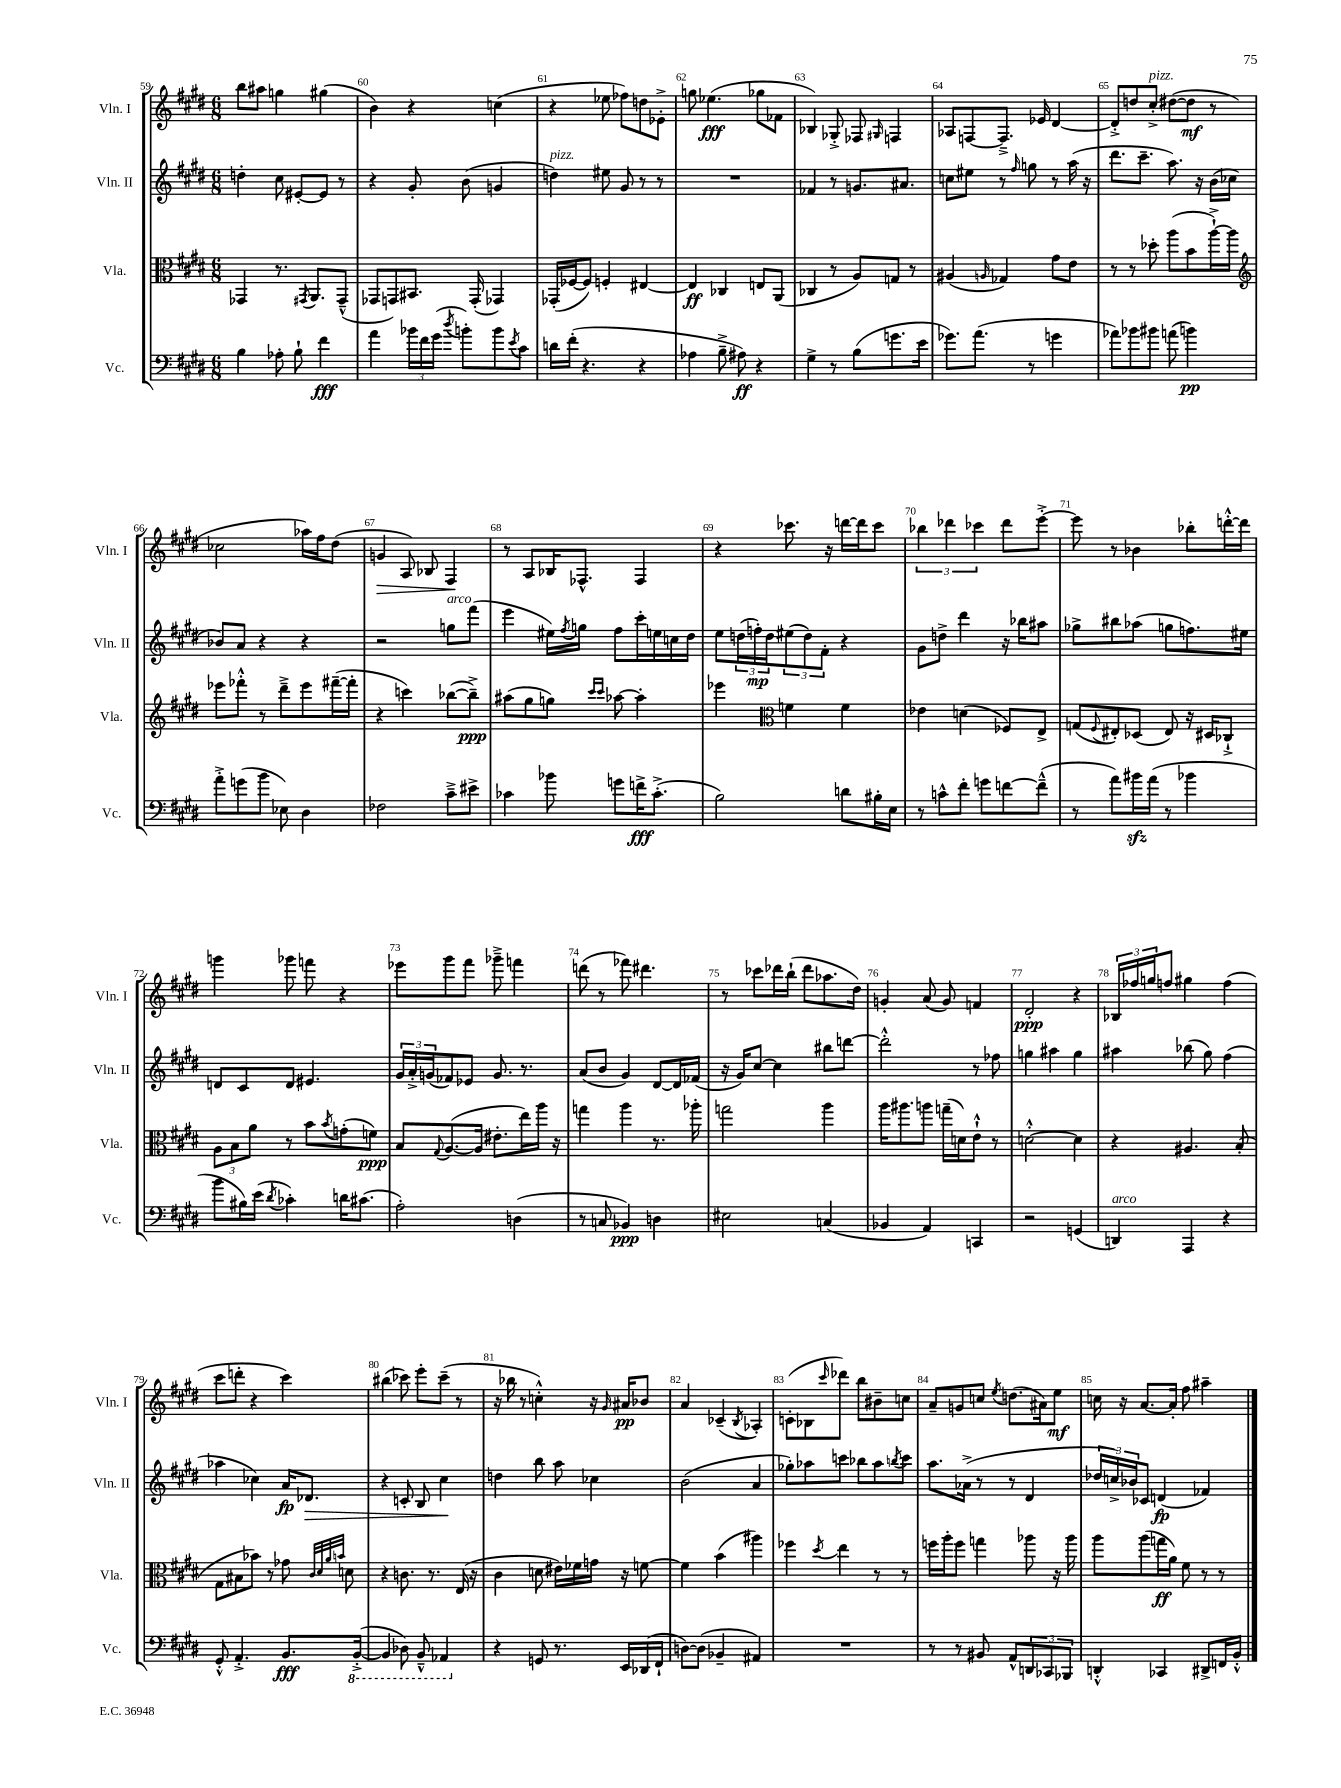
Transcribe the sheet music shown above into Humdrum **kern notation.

**kern	**kern	**kern	**kern
*staff4	*staff3	*staff2	*staff1
*clefF4	*clefC3	*clefG2	*clefG2
*k[f#c#g#d#]	*k[f#c#g#d#]	*k[f#c#g#d#]	*k[f#c#g#d#]
*M6/8	*M6/8	*M6/8	*M6/8
4B\	4GG-/	4dd'\	8bb\L
.	.	.	8aa#\J
8A-'\	8.r	8cc#\	4gg\
8B`\	.	[8e#'/L	.
.	8qGG#/	.	.
.	8.AA/L	.	.
4f#\	.	8e#/]J	(4gg#\
.	(8GG#~^^/J	8r	.
=	=	=	=
4a\	8GG-/L	4r	4b\)
.	8GG/)	.	.
24b-\LL	8.BB#/J	8g#'/	4r
24f#\	.	.	.
(24g#\JJ	.	.	.
8qdd#/	.	.	.
8b'\L)	.	(8b\	.
.	(16GG'/	.	.
8b\	4GG-/)	4g/	(4cc\
8qe/	.	.	.
8c#\J	.	.	.
=	=	=	=
16d\LL	(16GG-'/LL	4dd\)	4r
(16f#'\JJ	[16F-/J	.	.
4.r	8F-/]J)	.	.
.	4F'/	8ee#\	8ee-\
.	.	8g#/	8ff-\L)
4r	[4E#/	8r	8dd\
.	.	8r	8e-'^\J
=	=	=	=
4A-\	4E#/]	2.r	8gg\
.	.	.	(4.ee-\
8B~^\	4C-/	.	.
8A#\)	.	.	.
4r	8E/L	.	8gg-\L
.	(8AA/J	.	8f-\J
=	=	=	=
4G#^\	4C-/	4f-/	4B-/)
8r	8r	8r	8G-'^/
(8B\L	8A/L)	8.g/L	8F-/
.	.	.	16qqG#/
8.g\	8G/J	.	4F/
.	.	8.a#/J	.
.	8r	.	.
16e\Jk	.	.	.
=	=	=	=
8.g-\L)	(4A#/	8cc\L	8A-/L
.	.	8ee#\J	[8F/
(8.a\J	.	.	.
.	16qqA/	.	.
.	4G-/)	8r	8.F~^/]J
.	.	16qqff#/	.
8r	.	8gg\	.
.	.	.	16e-/
4g\	8g#\L	8r	[4d#/
.	8e\J	(16aa\	.
.	.	16r	.
=	=	=	=
8a-\L)	8r	8.ddd#\L	8d#'^/]L
8b-\	8r	.	8dd/
.	.	8.ccc#~\J	.
8b#\J	8dd-'\	.	8cc#'^/J
(8a\	(8aa\L	8.aa\)	([8dd#\L
4b\)	8b\	.	8dd#\]J
.	.	16r	.
.	[16aa`^\L)	(16b\LL	8r
.	16aa\]JJ	16cc-\JJ	.
=	=	=	=
*	*clefG2	*	*
8a'^\L	8eee-\L	8b-/L)	2cc-\
(8g\	8fff-'^^\J	8a/J	.
8b\J	8r	4r	.
8E-\)	8ddd#~^\L	.	.
4D#\	8eee-\	4r	16aa-\LL)
.	.	.	16ff#\J
.	([16fff#~\L	.	(8dd#\J
.	16fff#'\]JJ	.	.
=	=	=	=
2F-\	4r	2r	4g/
.	4ccc\)	.	8A/)
.	.	.	8B-/
8c#~^\L	([8bb-\L	8gg\L	4F#/
8e#^\J	8bb-~^\]J)	(8fff#\J	.
=	=	=	=
4c-\	(8aa#\L	4eee\	8r
.	8gg#\	.	8A/L
8b-\	8gg\J)	16ee#\LL)	16B-/K
.	.	8qff#/	.
.	.	16gg\JJ	8.F-^^/J
.	16qqccc#/LL	.	.
.	16qqccc#/JJ	.	.
8g\L	[8aa-\	8ff#\L	.
16f^\K	4aa-'\]	16ccc#'\L	4F-/
(8.c-'^\J	.	16ee\	.
.	.	16cc\	.
.	.	16dd#\JJ	.
=	=	=	=
2B\)	4eee-\	8ee\L	4r
.	.	(24dd\L	.
.	.	24ff'\)	.
.	.	24dd\J	.
*	*clefC3	*	*
.	4f\	(12ee#\	8.ccc-\
.	.	12dd\)	.
.	.	12f#'\J	.
.	.	.	16r
8d\L	4f\	4r	[16ddd\LL
.	.	.	16ddd\]J
16B#'\L	.	.	8ccc-\J
16E\JJ	.	.	.
=	=	=	=
8r	4e-\	8g#\L	6bb-\
8c^^\L	.	8dd^\J	.
.	.	.	6ddd-\
8f#'\J	(4d\	4ddd#\	.
.	.	.	6ccc-\
8g\L	.	.	.
[8f\	8F-/L)	16r	8ddd-\L
.	.	16bb-\LK	.
(8f~^^\]J	8E^/J	8aa#\J	[8eee'^\J
=	=	=	=
8r	(8G/L	8gg-^\L	8eee\]
.	8qqF#/	.	.
8a\L)	8E#'/)	8bb#\	8r
16b#\L	(8D-/J	(8aa-\J	4b-\
(16a\JJ	.	.	.
8r	8E#/)	8gg\L	.
4b-\	16r	8.ff\)	8bb-'\L
.	16D#/LK	.	.
.	8C-`^/J	.	[16ddd'^^\L
.	.	16ee#\Jk	16ddd\]JJ
=	=	=	=
8b\L	12A\L	8d/L	4ggg\
.	12B\	.	.
16B#\L)	.	8c#/	.
.	12a\J	.	.
(16e\JJ	.	.	.
8qd#/	.	.	.
4c-'\)	8r	8d/J	8ggg-\
.	8b\L	4.e#/	8fff\
.	8qb/	.	.
16d\LK	(8g'\	.	4r
(8.c#\J	.	.	.
.	8f\J)	.	.
=	=	=	=
2A'\)	8B/L	24g#/LL	8eee-\L
.	.	24a'^/	.
.	.	(24g/J	.
.	8qqG#/	.	.
.	([8.A/	8f-/)	8ggg#\
.	.	8e-/J	8fff#\J
.	16A/]Jk	.	.
.	8.e#'\L	8.g/	8ggg-~^\
(4D\	.	.	4fff\
.	16ee\L)	8.r	.
.	16aa\JJ	.	.
.	16r	.	.
=	=	=	=
8r	4gg\	(8a/L	(8ddd\
8C/	.	8b/J	8r
4BB-/)	4aa\	4g#/)	8fff-\)
.	.	.	4.ddd#\
4D\	8.r	[8d#/L	.
.	.	16d#/]L	.
.	16aa-'\	(16f-/JJ	.
=	=	=	=
2E#\	2gg\	16r	8r
.	.	16g#/LK)	.
.	.	[8cc#/J	8ccc-\L
.	.	4cc#\]	16ddd-\L
.	.	.	(16bb`\JJ
.	.	.	8ddd-\L
(4C/	4aa\	8bb#\L	8.aa-\
.	.	[8ddd\J	.
.	.	.	16dd#\Jk)
=	=	=	=
4BB-/	16aa\LK	2ddd'^^\]	4g'/
.	8.aa#\	.	.
4AA/)	8aa\J	.	(8a/
.	(16gg~\LL	.	8g/)
.	16d\J)	.	.
4CC/	8e`^^\J	8r	4f/
.	8r	8ff-\	.
=	=	=	=
2r	[2d'^^\	4gg\	2d#'/
.	.	4aa#\	.
(4GG/	4d\]	4gg\	4r
=	=	=	=
4DD/)	4r	4aa#\	24B-/LL
.	.	.	24ff-/
.	.	.	24gg/J
.	.	.	8ff/J
4AAA/	4.A#/	(8bb-\	4gg#\
.	.	8gg#\)	.
4r	.	(4ff#\	(4ff\
.	(8B'/	.	.
=	=	=	=
8GG#'^^/	8G#\L	4aa-\	8ccc#\L
4.AA'^/	8B#\	.	8ddd'\J
.	8b-\J)	4cc-\)	4r
.	8r	.	.
8.BB/L	8g-\	16a/LK	4ccc#\)
.	.	8.d-/J	.
.	32qqc#/LLL	.	.
.	32qqd#/	.	.
.	32qqa/	.	.
.	32qqb/JJJ	.	.
.	8d\	.	.
([16BBB'^/Jk	.	.	.
=	=	=	=
4BBB/]	4r	4r	(4bb#\
8DD-\)	8.c\	8c'/	8ccc-\)
8BBB~^^/	.	8B/	8eee'\L
.	8.r	.	.
4AAA-/	.	4cc#\	(8ccc-~\J
.	(16E/	.	8r
.	16r	.	.
=	=	=	=
4r	4c#\	4dd\	16r
.	.	.	16bb-\
.	.	.	8r
8GG/	8d\	8bb\	4cc'^^\)
8.r	16e#\LL)	8aa\	.
.	16f-\	.	.
.	16g\JJ	4cc-\	16r
.	.	.	16qqg#/
16EE/LL	16r	.	16a#/LK
(16DD-/	[8f\	.	8b-/J
16FF#`/JJ	.	.	.
=	=	=	=
[8D\L)	4f\]	(2b\	4a/
(8D\]J	.	.	.
4BB-~/	(4b\	.	(4c-~/
.	.	.	8qB/
4AA#/)	4aa#\)	4a/	4A-'/)
=	=	=	=
2.r	4ff-\	8gg-'\L)	(8c'\L
.	.	8aa-\	8B-\
.	8qdd#/	.	16qqccc#/
.	4ee\	8ccc\J	8ddd-\J)
.	.	8bb-\L	8bb\L
.	8r	8aa-\	8b#~\
.	.	8qbb/	.
.	8r	8ccc\J	8cc\J
=	=	=	=
8r	16ff\LL	8.aa\L	8a~/L
.	16aa'\J	.	.
8r	8ff\J	.	8g/
.	.	(16a-^\Jk	.
8BB#/	4gg\	8r	8cc/J
.	.	.	8qee/
8AA^^/L	.	8r	(8.dd\L
12DD/	8aa-\	4d#/	.
.	.	.	16a#\k)
12CC-/	.	.	.
.	16r	.	8ee\J
12BBB-/J	.	.	.
.	16aa-\	.	.
=	=	=	=
4DD'^^/	8aa\L	24dd-/LL	16cc\
.	.	24cc^/)	.
.	.	.	16r
.	.	24b-/J	.
.	(8aa\	8c-/J	[8.a/L
4CC-/	16gg\L	(4d/	.
.	16a\JJ)	.	16a'/]Jk
.	8f#\	.	8ff#\
8DD#^/L	8r	4f-/)	4aa#~\
16FF/L	8r	.	.
16BB'^^/JJ	.	.	.
==	==	==	==
*-	*-	*-	*-
